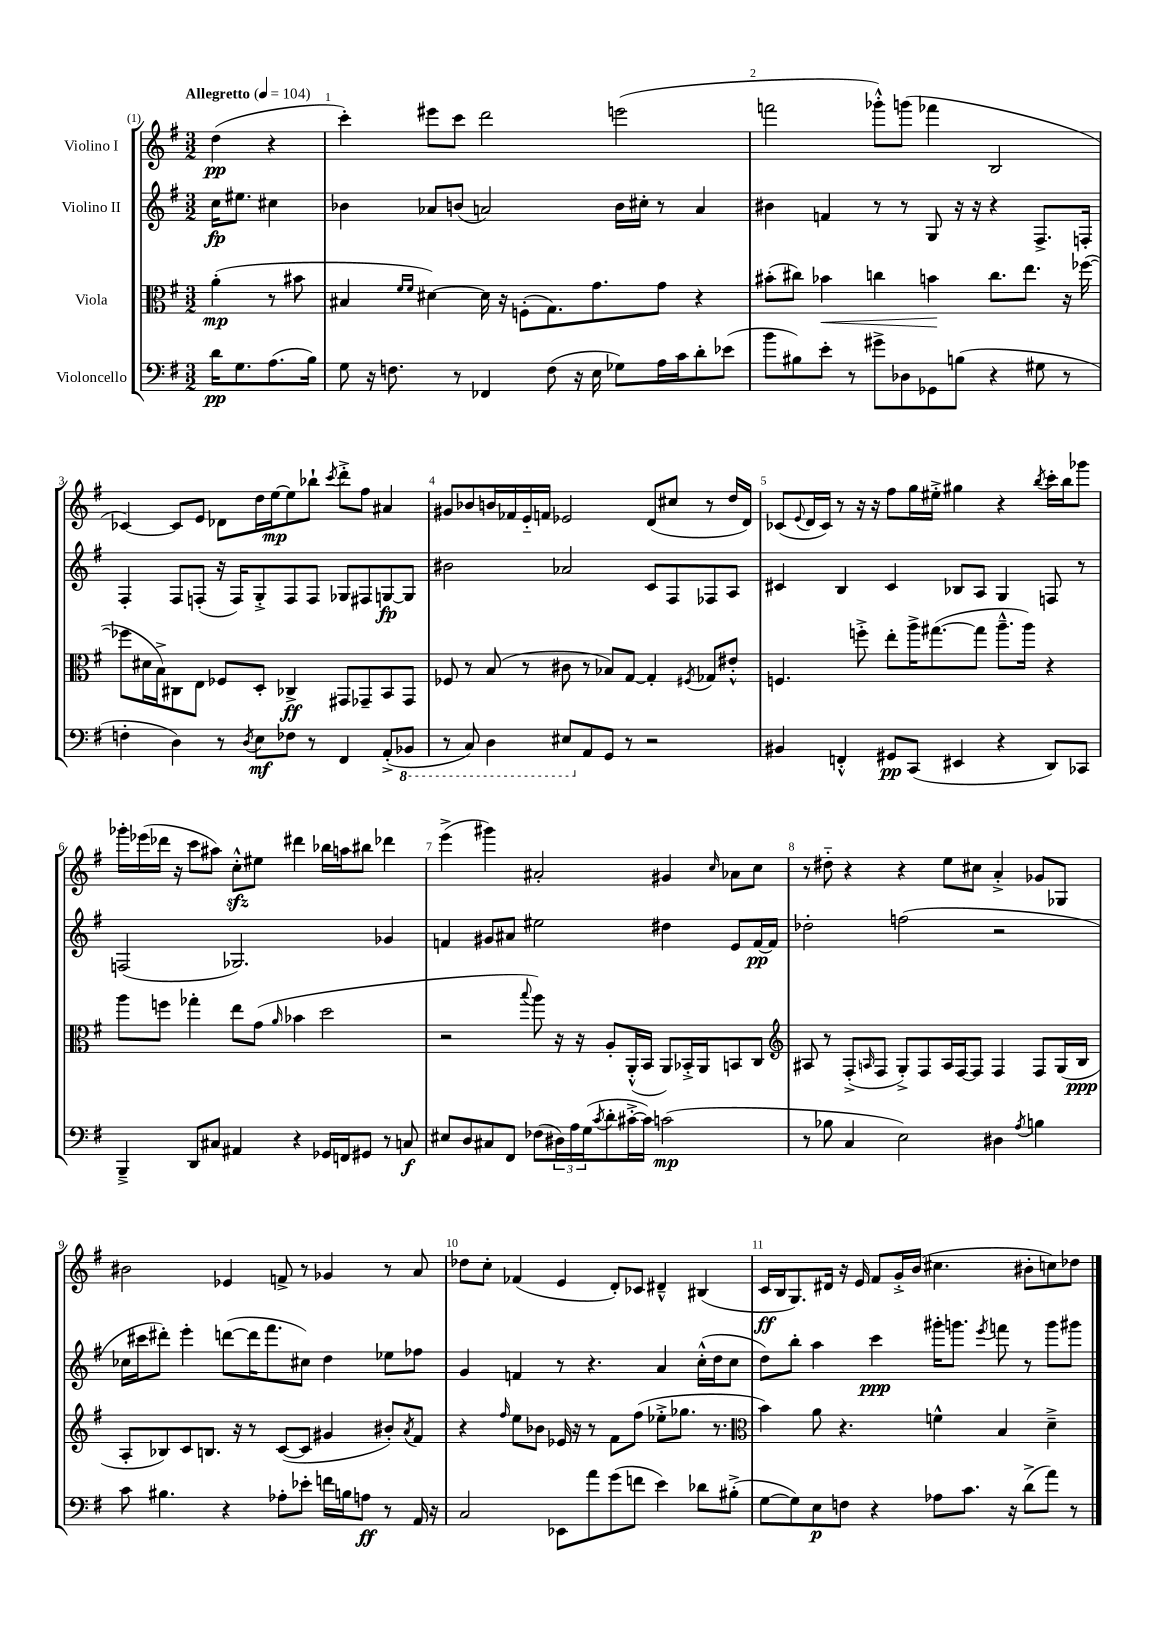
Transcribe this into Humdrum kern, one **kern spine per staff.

**kern	**kern	**kern	**kern
*staff4	*staff3	*staff2	*staff1
*clefF4	*clefC3	*clefG2	*clefG2
*k[f#]	*k[f#]	*k[f#]	*k[f#]
*M3/2	*M3/2	*M3/2	*M3/2
*MM104	*MM104	*MM104	*MM104
16d	(4a'	16cc	(4dd
8.G	.	8.ee#	.
(8.A	8r	4cc#	4r
.	8b#	.	.
16B)	.	.	.
=	=	=	=
8G	4B#	4b-	4ccc')
16r	.	.	.
8.F	.	.	.
.	16qqf#	.	.
.	16qqf#	.	.
.	[4d#)	8a-	8eee#
8r	.	(8b	8ccc
4FF-	16d#]	2a)	2ddd
.	16r	.	.
.	(8F'	.	.
(8F	8.G)	.	.
16r	.	.	.
16E	8.g	.	.
8G-)	.	16b	(2eee
.	.	16cc#'	.
16A	8g	8r	.
16c	.	.	.
8d'	4r	4a	.
(8e-	.	.	.
=	=	=	=
8b	(8b#'	4b#	2fff
8B#)	8cc#)	.	.
8e'	4b-	4f	.
8r	.	.	.
8g#^	4cc	8r	8ggg-'^^)
8D-	.	8r	(8ggg
8GG-	4b	8G	4fff-
(8B	.	16r	.
.	.	16r	.
4r	8.cc	4r	2B
.	8.ee	.	.
8G#	.	8.F#^	.
8r	16r	.	.
.	([16ff-	16F'	.
=	=	=	=
4F'	8ff-]	4F#'	[4c-)
.	16d#	.	.
.	16B^)	.	.
4D)	8C#	8F#	8c-]
.	8E	(8F'	8e
8r	8F-	16r	8d-
.	.	16F)	.
8qD	.	.	.
8E	8D'	8G'^	16dd
.	.	.	[16ee
8F-	4C-^	8F	8ee]
8r	.	8F	8bb-`
.	.	.	8qccc
4FF#	8GG#	8G-	8ddd'^
.	8GG-~	8F#	8ff#
(8AA'^	8BB	[8G	4a#
8BBB-	8GG-	8G]	.
=	=	=	=
8r	8F-	2b#	8g#
8CC)	8r	.	8b-
4DD	(8B	.	16b
.	.	.	16f-
.	8r	.	16e'~
.	.	.	16f
8EE#	8c#	2a-	2e-
8AA	8r	.	.
8GG	8B-)	.	.
8r	[8G	.	.
2r	4G']	8c	(8d
.	.	8F#	8cc#
.	8qF#	.	.
.	8G-	8F-	8r
.	8e#'^^	8A	16dd
.	.	.	16d)
=	=	=	=
4BB#	4.F	4c#	(8c-
.	.	.	8qqe
.	.	.	16d
.	.	.	16c-)
4FF'^^	.	4B	8r
.	8ff'^	.	16r
.	.	.	16r
8GG#	8ee'	4c#	8ff#
(8CC	16aa^	.	16gg
.	([8.gg#	.	16ee#'^
4EE#	.	8B-	4gg#
.	8gg#]	8A	.
4r	8.aa~^^	4G	4r
.	16aa)	.	.
.	.	.	8qbb
8DD)	4r	8F	16ccc'
.	.	.	16bb
8CC-	.	8r	8ggg-
=	=	=	=
4BBB~^	8aa	(2F	16ggg-'
.	.	.	(16eee-
.	8ff	.	16ddd-
.	.	.	16r
8DD	4gg-'	.	8ccc
8C#	.	.	8aa#)
4AA#	8ee	2.G-)	8cc'^^
.	(8g	.	8ee#
.	16qqa	.	.
4r	4b-	.	4ddd#
16GG-	2dd	.	16bb-
16FF	.	.	16aa
8GG#	.	.	8bb#
8r	.	4g-	4ddd-
8C	.	.	.
=	=	=	=
8E#	2r	4f	(4eee^
8D	.	.	.
8C#	.	8g#	4ggg#)
8FF#	.	8a#	.
.	8qqbb	.	.
(8F-	8aa)	2ee#	2a#'
24D#)	16r	.	.
24A	.	.	.
.	16r	.	.
(24G	.	.	.
8qc	.	.	.
8d'	8A'	.	.
[16c#'^	(16AA'^^	.	.
16c#])	16BB	.	.
(2c	8AA)	4dd#	4g#
.	16BB-'^	.	.
.	16AA	.	.
.	.	.	16qqcc
.	8BB	8e	8a-
.	8C	[16f	8cc
.	.	16f]	.
=	=	=	=
*	*clefG2	*	*
8r	8A#	2dd-'	8r
8B-	8r	.	8dd#'~
4C	(8F#'^	.	4r
.	16qqA	.	.
.	8F#	.	.
2E)	8G'^)	(2ff	4r
.	8F#	.	.
.	16A	.	8ee
.	[16F#	.	.
.	8F#]	.	8cc#
4D#	4F#	2r	4a'^
8qA	.	.	.
4B	8F#	.	8g-
.	(16G	.	8G-
.	16B	.	.
=	=	=	=
8c	8A'	16cc-	2b#
.	.	16ccc#	.
4.B#	8B-)	8ddd#')	.
.	8c	4eee'	.
.	8.B	.	.
4r	.	([8ddd	4e-
.	16r	.	.
.	8r	16ddd]	.
.	.	8.fff#	.
8A-'	([8c	.	8f^
8e-'	8c]	8cc#)	8r
16f	4g#	4dd	4g-
16B	.	.	.
8A	.	.	.
8r	8b#')	8ee-	8r
.	8qa	.	.
16AA	8f#	8ff-	8a
16r	.	.	.
=	=	=	=
2C	4r	4g	8dd-
.	.	.	8cc'
.	16qqff#	.	.
.	8ee	4f	(4f-
.	8b-	.	.
8EE-	16e-	8r	4e
.	16r	.	.
8a	8r	4.r	.
(8g	8f#	.	8d')
8f	(8ff#	.	8c-
4e)	8ee-'^	4a	4d#~^^
.	8.gg-	.	.
8d-	.	(16cc'^^	(4B#
.	8.r	16dd	.
(8B#'^	.	8cc	.
=	=	=	=
*	*clefC3	*	*
[8G	4b)	8dd)	16c
.	.	.	16B
8G])	.	8bb'	8.G)
8E	8a	4aa	.
.	.	.	16d#
8F	4.r	.	16r
.	.	.	16e
4r	.	4ccc	8f#
.	.	.	16g'^
.	.	.	(16b
8A-	4f^^	16ggg#'	4.cc#
.	.	8.ggg	.
8.c	.	.	.
.	.	8qeee	.
.	4B	8fff	.
16r	.	.	.
(8d^	.	8r	8b#'
8a)	4d~^	8ggg	8cc)
8r	.	8ggg#	8dd-
==	==	==	==
*-	*-	*-	*-
